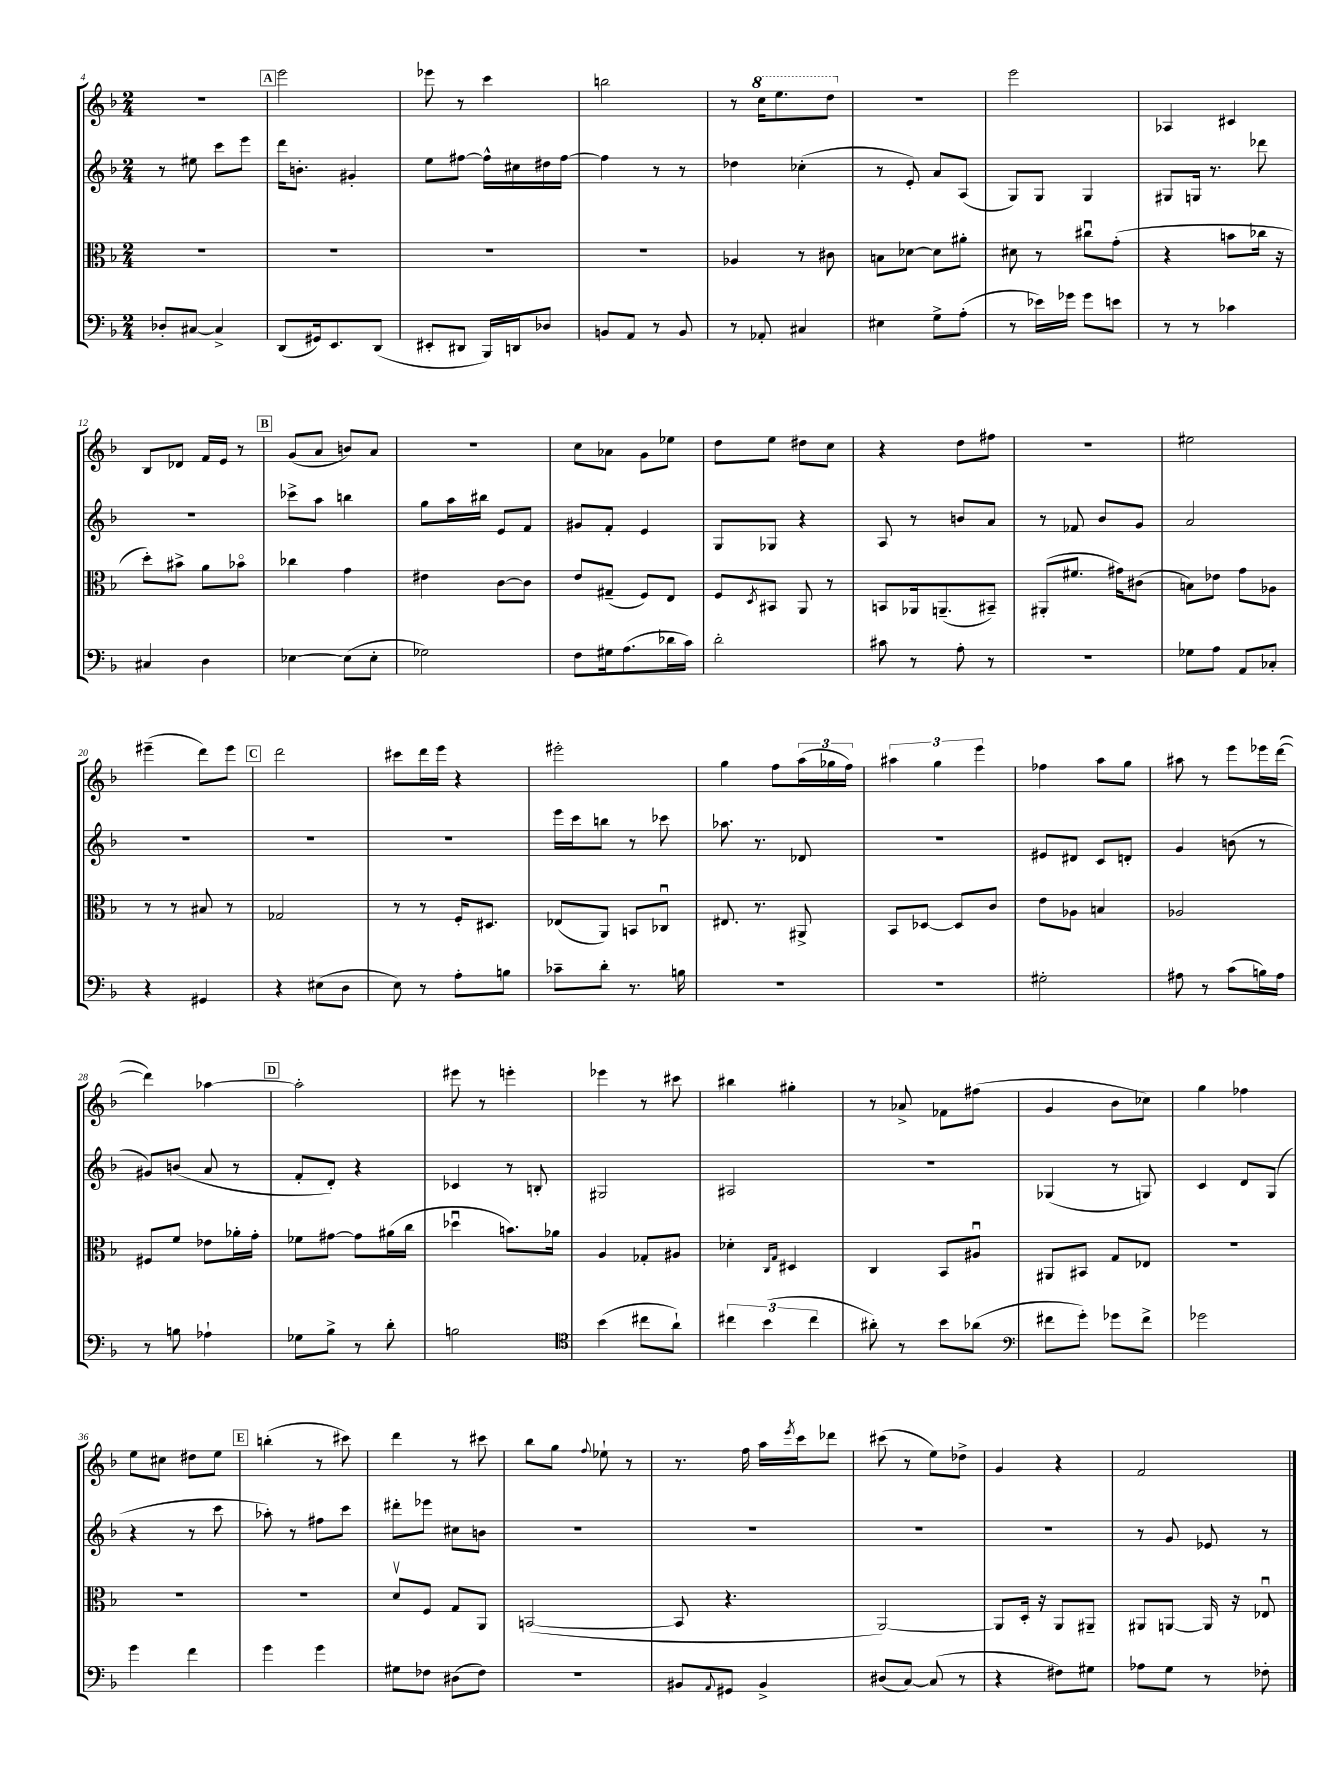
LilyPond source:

<<
\new StaffGroup <<
\new Staff = "s0" {
    \clef treble \key f \major \numericTimeSignature \time 2/4
    r2 |
    \mark \markup { \box "A" } e'''2 |
    ees'''8 r8 c'''4 |
    b''2 |
    r8 \ottava #1 c'''16 e'''8. d'''8 \ottava #0 |
    R2 |
    e'''2 |
    aes4 cis'4 |
    bes8 des'8 f'16 e'16 r8 |
    \mark \markup { \box "B" } g'8( a'8 b'8) a'8 |
    r2 |
    c''8 aes'8 g'8 ees''8 |
    d''8 e''8 dis''8 c''8 |
    r4 d''8 fis''8 |
    r2 |
    eis''2 |
    eis'''4--( d'''8) eis'''8 |
    \mark \markup { \box "C" } d'''2 |
    cis'''8 d'''16 e'''16 r4 |
    eis'''2-. |
    g''4 f''8 \tuplet 3/2 { a''16( ges''16 f''16) } |
    \tuplet 3/2 { ais''4 g''4 e'''4 } |
    fes''4 a''8 g''8 |
    ais''8 r8 e'''8 ees'''16 d'''16~( |
    d'''4) aes''4~ |
    \mark \markup { \box "D" } aes''2-. |
    eis'''8 r8 e'''4-. |
    ees'''4 r8 cis'''8 |
    bis''4 gis''4-. |
    r8 aes'8-> fes'8 fis''8( |
    g'4 bes'8 ces''8) |
    g''4 fes''4 |
    e''8 cis''8 dis''8 e''8 |
    \mark \markup { \box "E" } b''4-.( r8 cis'''8) |
    d'''4 r8 cis'''8 |
    bes''8 g''8 \appoggiatura { f''8 } ees''8-! r8 |
    r8. f''16 a''16 \acciaccatura { e'''8 } c'''16 des'''8 |
    cis'''8( r8 e''8) des''8-> |
    g'4 r4 |
    f'2 \bar "|." |
}
\new Staff = "s1" {
    \clef treble \key f \major \numericTimeSignature \time 2/4
    r8 eis''8 c'''8 e'''8 |
    \mark \markup { \box "A" } d'''16 b'8.-. gis'4-. |
    e''8 fis''8~ fis''16-^ cis''16 dis''16 fis''16~ |
    fis''4 r8 r8 |
    des''4 ces''4-.( |
    r8 e'8-.) a'8 a8( |
    g8) g8 g4 |
    gis8 g16 r8. des'''8 |
    R2 |
    \mark \markup { \box "B" } ces'''8-> a''8 b''4 |
    g''8 a''16 bis''16 e'8 f'8 |
    gis'8 f'8-. e'4 |
    g8 ges8 r4 |
    a8 r8 b'8 a'8 |
    r8 fes'8 bes'8 g'8 |
    a'2 |
    R2 |
    \mark \markup { \box "C" } R2 |
    R2 |
    e'''16 c'''16 b''8 r8 ces'''8 |
    aes''8. r8. des'8 |
    R2 |
    eis'8 dis'8 c'8 d'8-. |
    g'4 b'8( r8 |
    gis'8) b'8( a'8 r8 |
    \mark \markup { \box "D" } f'8-. d'8-.) r4 |
    ces'4 r8 b8-. |
    gis2 |
    ais2 |
    r2 |
    ges4( r8 g8) |
    c'4 d'8 g8( |
    r4 r8 c'''8 |
    \mark \markup { \box "E" } aes''8-.) r8 fis''8 c'''8 |
    dis'''8-. ees'''8 cis''8 b'8 |
    R2 |
    R2 |
    R2 |
    R2 |
    r8 g'8 ees'8 r8 \bar "|." |
}
\new Staff = "s2" {
    \clef alto \key f \major \numericTimeSignature \time 2/4
    R2 |
    \mark \markup { \box "A" } R2 |
    R2 |
    R2 |
    aes4 r8 cis'8 |
    b8 des'8~ des'8 ais'8-. |
    dis'8 r8 cis''8\downbow g'8-.( |
    r4 b'8 ces''16 r16 |
    d''8-.) bis'8-> a'8 bes'8\flageolet |
    \mark \markup { \box "B" } ces''4 g'4 |
    eis'4 c'8~ c'8 |
    e'8 gis8--( f8) e8 |
    f8 \acciaccatura { d8 } bis,8 a,8 r8 |
    b,8 aes,16 a,8.--( bis,8--) |
    ais,8-.( fis'8. gis'16) cis'8( |
    b8) ees'8 g'8 aes8 |
    r8 r8 bis8 r8 |
    \mark \markup { \box "C" } ges2 |
    r8 r8 f16-. dis8. |
    ees8( a,8) b,8 ces8\downbow |
    eis8. r8. ais,8-> |
    bes,8 des8~ des8 c'8 |
    e'8 aes8 b4 |
    aes2 |
    fis8 f'8 ees'8 aes'16-. g'16-. |
    \mark \markup { \box "D" } fes'8 gis'8~ gis'8 ais'16( c''16 |
    des''4\downbow b'8.) aes'16 |
    a4 ges8-. ais8 |
    des'4-. \grace { c16 g16 } dis4 |
    c4 bes,8 ais8\downbow |
    ais,8 bis,8 g8 ees8 |
    R2 |
    R2 |
    \mark \markup { \box "E" } R2 |
    d'8\upbow f8 g8 a,8 |
    b,2~( |
    b,8 r4. |
    a,2~) |
    a,8 d16-. r16 a,8 ais,8-- |
    ais,8 a,8~ a,16 r16 ees8\downbow \bar "|." |
}
\new Staff = "s3" {
    \clef bass \key f \major \numericTimeSignature \time 2/4
    des8-. cis8~ cis4-> |
    \mark \markup { \box "A" } d,8( gis,16) e,8. d,8( |
    eis,8-. dis,8 bes,,16) d,16 des8 |
    b,8 a,8 r8 b,8 |
    r8 aes,8-. cis4 |
    eis4 g8-> a8-.( |
    r8 ees'16) ges'16 ges'8 e'8 |
    r8 r8 ces'4 |
    cis4 d4 |
    \mark \markup { \box "B" } ees4~ ees8( ees8-. |
    ges2) |
    f8 gis16 a8.( des'16 c'16) |
    d'2-. |
    cis'8 r8 a8-. r8 |
    R2 |
    ges8 a8 a,8 ces8-. |
    r4 gis,4 |
    \mark \markup { \box "C" } r4 eis8( d8 |
    e8) r8 a8-. b8 |
    ces'8-- d'8-. r8. b16 |
    R2 |
    R2 |
    gis2-. |
    ais8 r8 c'8( b16) ais16 |
    r8 b8 aes4-! |
    \mark \markup { \box "D" } ges8 bes8-> r8 d'8-. |
    b2 |
    \clef tenor bes'4( cis''8 a'8-!) |
    \tuplet 3/2 { cis''4 bes'4( cis''4 } |
    ais'8-.) r8 bes'8 aes'8( |
    \clef bass fis'8 g'8-.) ges'8 fis'8-> |
    ges'2 |
    g'4 f'4 |
    \mark \markup { \box "E" } g'4 g'4 |
    gis8 fes8 dis8( fes8) |
    r2 |
    bis,8 \appoggiatura { a,8 } gis,8 bis,4-> |
    dis8( c8~) c8( r8 |
    r4 fis8) gis8 |
    aes8 g8 r8 fes8-. \bar "|." |
}
>>
>>
\layout { \context { \Score currentBarNumber = #4 } }
